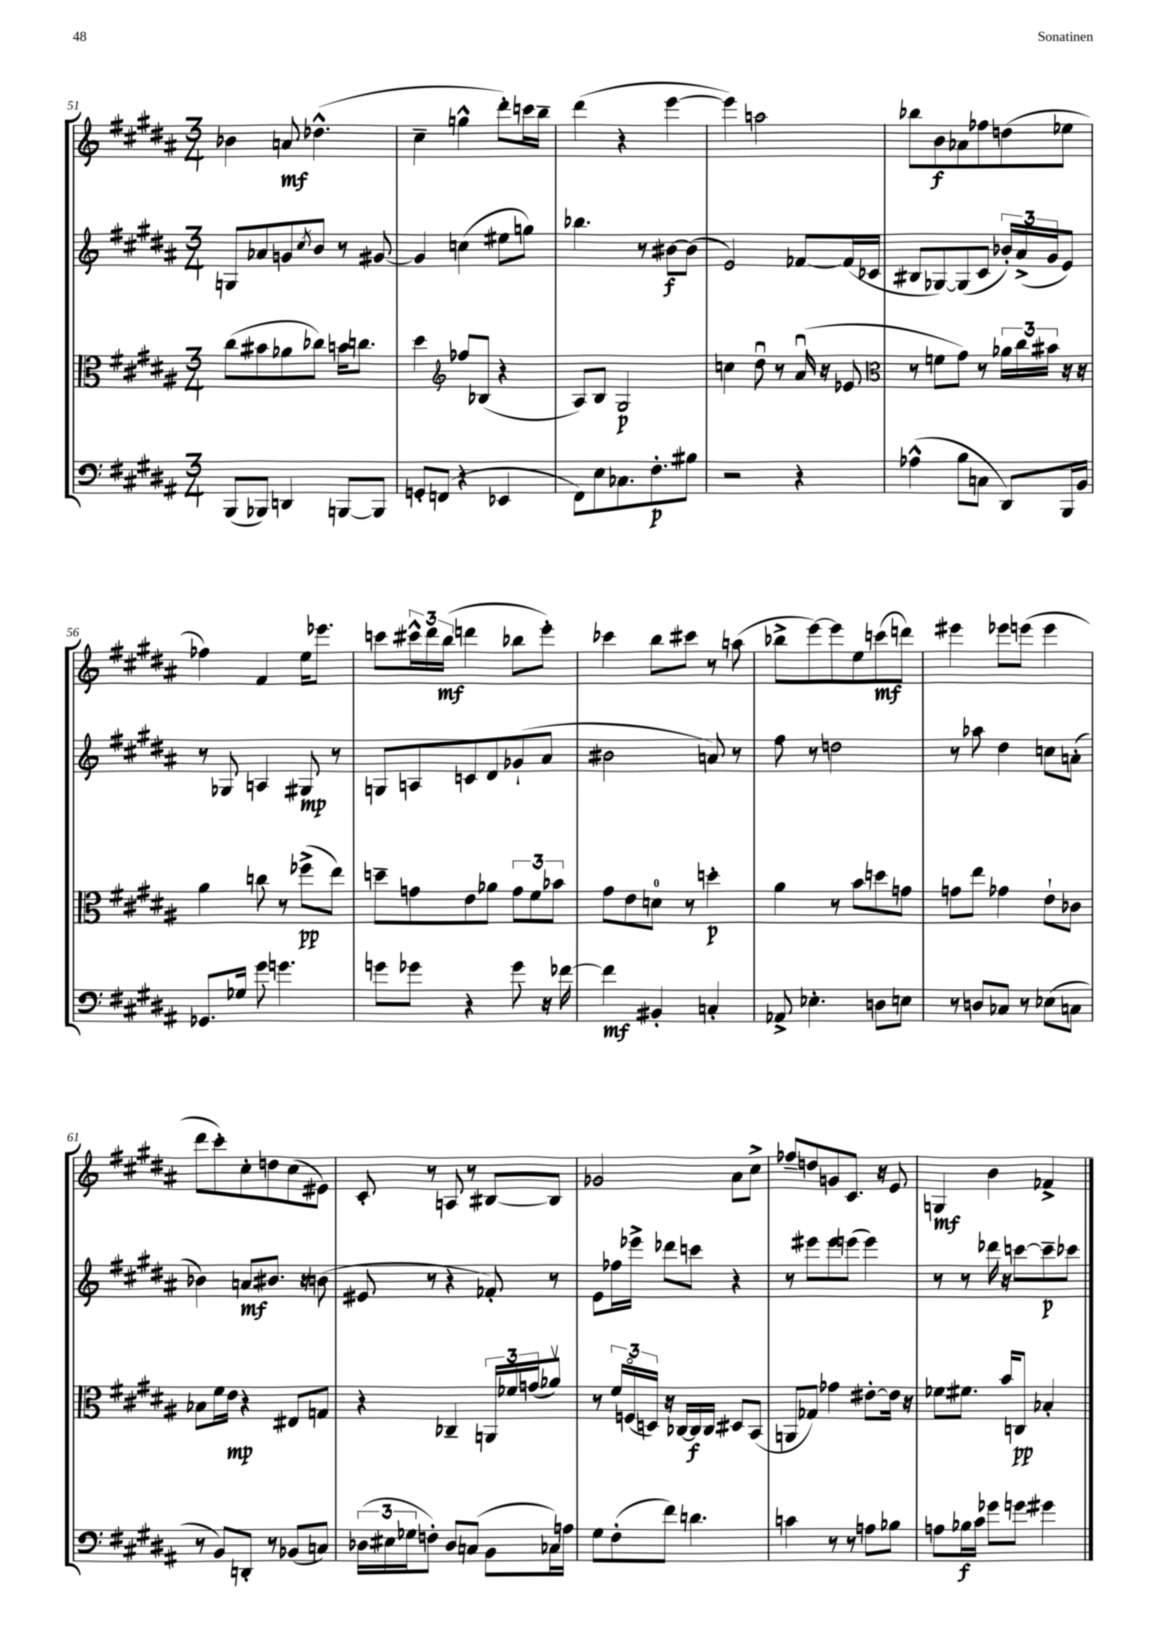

**kern	**dynam	**kern	**dynam	**kern	**dynam	**kern	**dynam
*part4	*part4	*part3	*part3	*part2	*part2	*part1	*part1
*staff4	*staff4	*staff3	*staff3	*staff2	*staff2	*staff1	*staff1
*clefF4	*	*clefC3	*	*clefG2	*	*clefG2	*
*k[f#c#g#d#a#]	*	*k[f#c#g#d#a#]	*	*k[f#c#g#d#a#]	*	*k[f#c#g#d#a#]	*
*M3/4	*	*M3/4	*	*M3/4	*	*M3/4	*
=51	=51	=51	=51	=51	=51	=51	=51
(8BBB/L	.	(8cc#\L	.	8Gn/L	.	4b-X\	.
8BBB-X/J)	.	8b#X\	.	8a-X/	.	.	.
4DDn/	.	8a-X\	.	8gn/	.	8an/	mf
.	.	.	.	8qcc#/	.	.	.
.	.	8cc-X\J)	.	8b/J	.	(4.dd-X^^\	.
[8BBBn/L	.	16bn\KL	.	8r	.	.	.
.	.	8.ccn\J	.	.	.	.	.
8BBB/J]	.	.	.	[8g#X/	.	.	.
=52	=52	=52	=52	=52	=52	=52	=52
8GGn'/L	.	4dd#\	.	4g#/]	.	4cc#~\	.
(8FFn/J	.	.	.	.	.	.	.
*	*	*clefG2	*	*	*	*	*
4r	.	8ff-X/L	.	(4ccn\	.	4ggn^^\	.
.	.	(8B-X/J	.	.	.	.	.
4EE-X/	.	4r	.	8ee#X\L	.	8ddd#'\L)	.
.	.	.	.	8ggn\J)	.	16cccn\L	.
.	.	.	.	.	.	16bb~\JJ	.
=53	=53	=53	=53	=53	=53	=53	=53
8FF#\L)	.	8A#/L)	.	4.bb-X\	.	(4ddd#\	.
8E\	.	8B/J	.	.	.	.	.
8.C-X\	.	2G#/	p	.	.	4r	.
.	.	.	.	8r	.	.	.
8.F#'\	p	.	.	.	.	.	.
.	.	.	.	[8b#X\L	f	[4eee\	.
8B#X\J	.	.	.	(8b#\J]	.	.	.
=54	=54	=54	=54	=54	=54	=54	=54
2r	.	4ccn\	.	2e/)	.	4eee\])	.
.	.	8dd#u\	.	.	.	2aan\	.
.	.	8r	.	.	.	.	.
4r	.	(16a#u/	.	[8f-X/L	.	.	.
.	.	16r	.	.	.	.	.
.	.	8e-X/	.	(16f-/L]	.	.	.
.	.	.	.	16c-X/JJ	.	.	.
=55	=55	=55	=55	=55	=55	=55	=55
*	*	*clefC3	*	*	*	*	*
(4A-X^^\	.	8r	.	8B#X/L	.	8bb-X\L	.
.	.	8fn\L	.	[8G-X/)	.	8b\	f
8B\L	.	8g#\J)	.	(8G-/]	.	8a-X\	.
8Cn\J	.	8r	.	8c#/J	.	8ff-X\	.
8DD#/L)	.	24a-X\LL	.	24b-X'/LL)	.	(8ddn\	.
.	.	24cc#\	.	(24a#^/	.	.	.
.	.	24b#X\JJ	.	24g#/J	.	.	.
16BBB/L	.	16r	.	8e/J)	.	8ee-X\J	.
16BB/JJ	.	16r	.	.	.	.	.
!!LO:LB:g=z
=56	=56	=56	=56	=56	=56	=56	=56
8.GG-X/L	.	4a#\	.	8r	.	4ff-X\)	.
.	.	.	.	8G-X/	.	.	.
16G-X/Jk	.	.	.	.	.	.	.
8g#\	.	8ccn\	.	4An/	.	4f#/	.
4.gn\	.	8r	.	.	.	.	.
.	.	(8ff-X^\L	pp	8G#X/	mp	16ee\KL	.
.	.	.	.	.	.	8.eee-X\J	.
.	.	8ee\J)	.	8r	.	.	.
=57	=57	=57	=57	=57	=57	=57	=57
8gn\L	.	8ddn~\L	.	8Gn/L	.	8cccn\L	.
8g-X\J	.	8gn\	.	8An/	.	24ccc#X^^\L	.
.	.	.	.	.	.	24ddd#\	.
.	.	.	.	.	.	(24bb\JJ	mf
4r	.	8e\	.	8cn/	.	4dddn\	.
.	.	8a-X\J	.	8d#/	.	.	.
8g-\	.	12g\L	.	(8g-X`/	.	8bb-X\L	.
.	.	12f#\	.	.	.	.	.
16r	.	.	.	8a#/J	.	8eee'\J)	.
.	.	12b-X\J	.	.	.	.	.
[16f-X\	.	.	.	.	.	.	.
=58	=58	=58	=58	=58	=58	=58	=58
4f-\]	mf	8g#\L	.	2b#X\	.	4ccc-X\	.
.	.	8e\	.	.	.	.	.
4BB#X'/	.	8dn\J	.	.	.	8bb\L	.
.	.	8r	.	.	.	8ccc#X\J	.
4Cn'/	.	4ddn'\	p	8an/)	.	8r	.
.	.	.	.	8r	.	(8aan\	.
=59	=59	=59	=59	=59	=59	=59	=59
8AA-X^/	.	4a#\	.	8ff#\	.	8bb-X^\L	.
4.E-X'\	.	.	.	8r	.	[8eee\)	.
.	.	8r	.	2ddn\	.	8eee\]	.
.	.	8b\L	.	.	.	8ee\	.
8Dn\L	.	8ddn\	.	.	.	(8cccn\	mf
8En\J	.	8gn\J	.	.	.	8dddn\J)	.
=60	=60	=60	=60	=60	=60	=60	=60
8r	.	8gn\L	.	8r	.	4eee#X\	.
8Dn/L	.	8ee\J	.	8aa-X\	.	.	.
8C-X/J	.	4g-X\	.	4dd#\	.	8eee-X\L	.
8r	.	.	.	.	.	(8eeen\J	.
(8E-X\L	.	8e`\L	.	8ccn\L	.	4eee\	.
8Cn\J	.	8c-X\J	.	(8an'\J	.	.	.
!!LO:LB:g=z
=61	=61	=61	=61	=61	=61	=61	=61
8r	.	8B-X\L	.	4b-X\)	.	8ddd#\L	.
8BB/L)	.	16f#\L	.	.	.	8ccc#'\)	.
.	.	16e\JJ	mp	.	.	.	.
8DDn'/J	.	4r	.	8an/L	mf	8cc#'\	.
8r	.	.	.	8.b#X/J	.	8ddn\	.
(8BB-X/L	.	8E#X/L	.	.	.	(8cc#\	.
.	.	.	.	16r	.	.	.
8Cn/J)	.	8Gn/J	.	(8bn\	.	8e#X\J)	.
=62	=62	=62	=62	=62	=62	=62	=62
(24D-X\LL	.	4r	.	8e#X/	.	8c#'/	.
24E#X\	.	.	.	.	.	.	.
24G-X\J	.	.	.	.	.	.	.
8Fn'\J)	.	.	.	8r	.	8r	.
8D-/L	.	4C-X~/	.	4r	.	8An/	.
(8Cn/J	.	.	.	.	.	8r	.
8BB\L	.	24AAn/LL	.	8f-X'/)	.	[8B#X/L	.
.	.	24f-X/	.	.	.	.	.
.	.	(24gn/J	.	.	.	.	.
16C-X\L)	.	8a-Xv/J)	.	8r	.	8B#/J]	.
16An\JJ	.	.	.	.	.	.	.
=63	=63	=63	=63	=63	=63	=63	=63
8G#\L	.	8r	.	8e\L	.	2g-X/	.
(8F#'\	.	24f#/LL	.	16ff-X\L	.	.	.
.	.	(24Fn/	.	.	.	.	.
.	.	.	.	16eee-X^\JJ	.	.	.
.	.	24Dn/JJ)	.	.	.	.	.
8f#\J)	.	16r	.	8ddd-X\L	.	.	.
.	.	[16C-X/LL	.	.	.	.	.
4.dn\	.	16C-/]	f	8cccn\J	.	.	.
.	.	16C-/JJ	.	.	.	.	.
.	.	8D#X/L	.	4r	.	8a#\L	.
.	.	(8BB/J	.	.	.	8cc#^\J	.
=64	=64	=64	=64	=64	=64	=64	=64
4cn\	.	8AAn/L	.	8r	.	8ff-X~/L	.
.	.	8G-X/J)	.	8eee#X\L	.	8ddn/	.
8r	.	4g-X\	.	8eee#\	.	8gn/	.
8r	.	.	.	(8eeen\J	.	8.c#/J	.
8An\L	.	[8e#X'\L	.	4eee\)	.	.	.
.	.	.	.	.	.	16r	.
8B-X\J	.	16e#\Jk]	.	.	.	8e/	.
.	.	16r	.	.	.	.	.
=65	=65	=65	=65	=65	=65	=65	=65
8An\L	.	8f-X\L	.	8r	.	4Gn/	mf
16B-X\L	f	8.f#X\J	.	8r	.	.	.
16c#\JJ	.	.	.	.	.	.	.
8g-X\L	.	.	.	16ddd-X\	.	4b\	.
.	.	16b/KL	.	16r	.	.	.
8gn\J	.	8Cn/J	pp	[8cccn\L	.	.	.
4g#X\	.	4B-X'/	.	8ccc~\]	p	4f-X^/	.
.	.	.	.	8ccc-X\J	.	.	.
==	==	==	==	==	==	==	==
*-	*-	*-	*-	*-	*-	*-	*-
